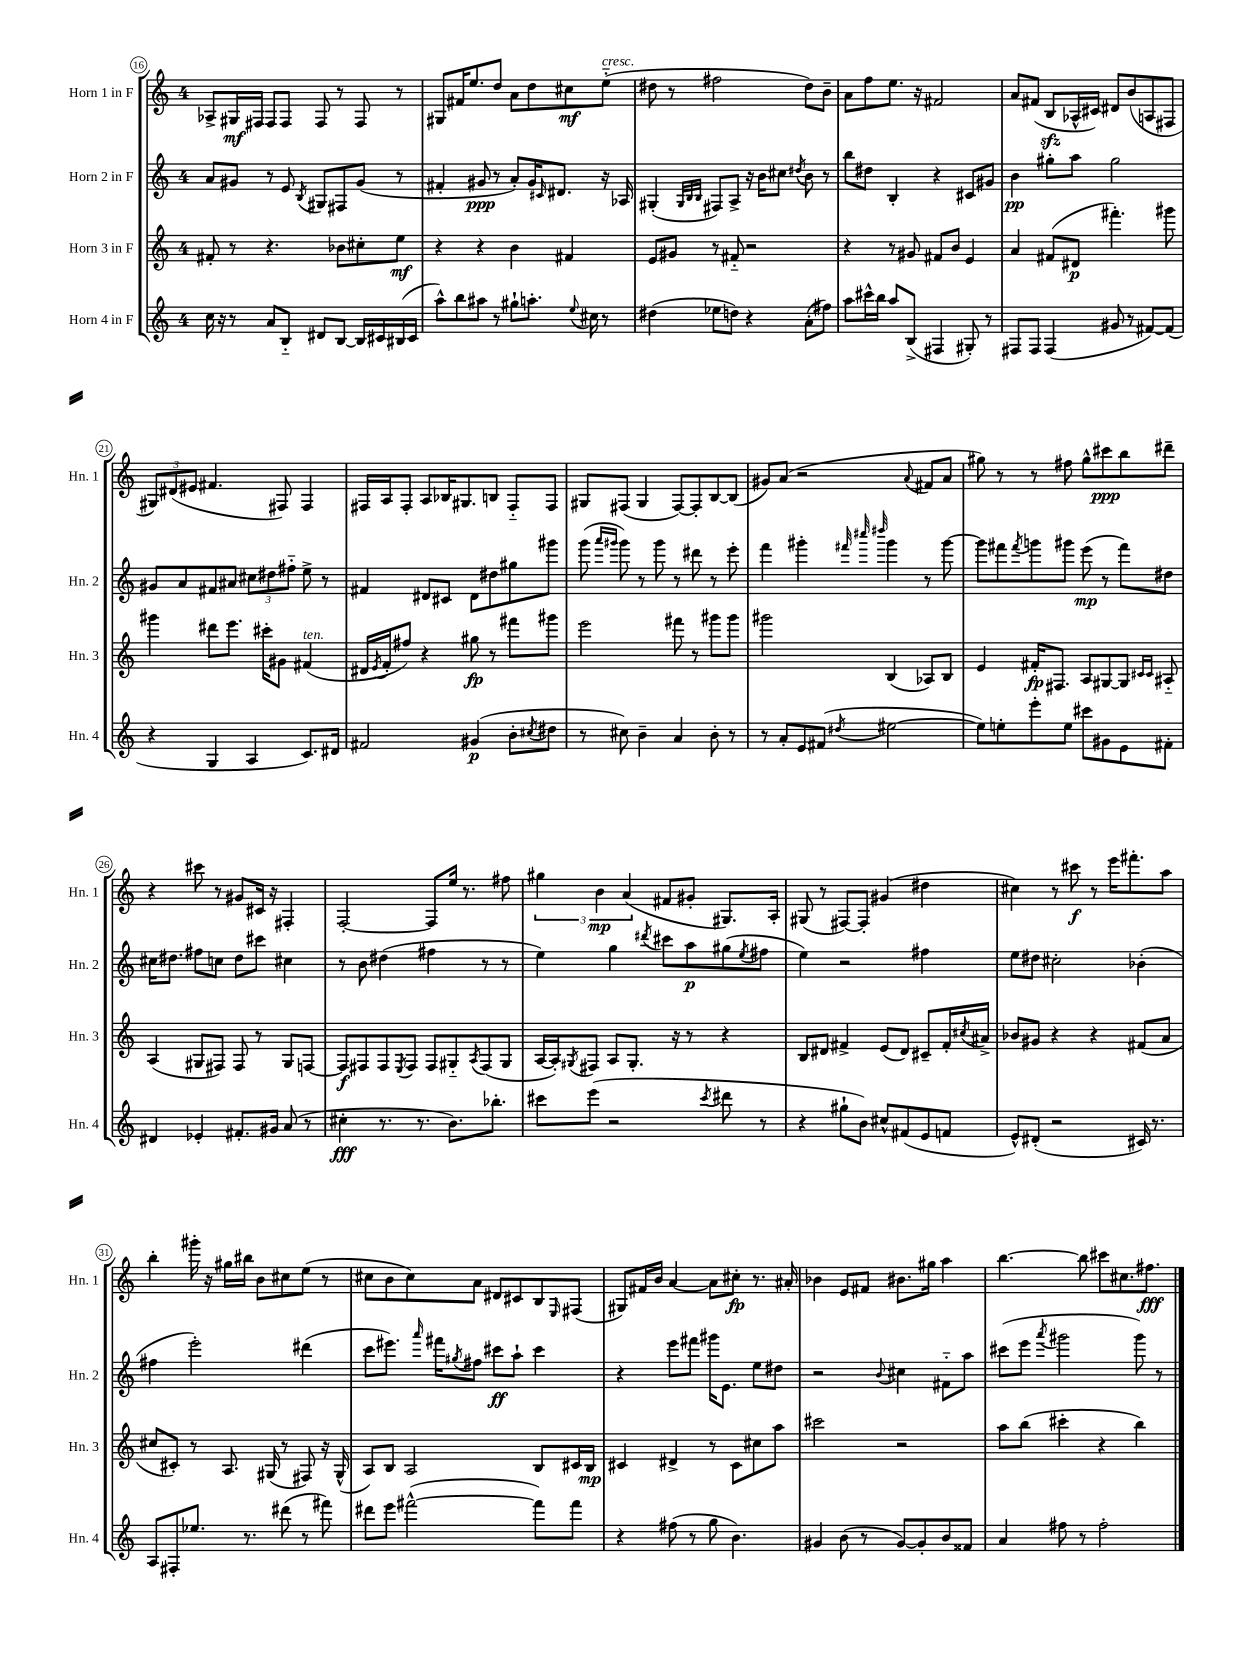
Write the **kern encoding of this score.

**kern	**kern	**kern	**kern
*staff4	*staff3	*staff2	*staff1
*clefG2	*clefG2	*clefG2	*clefG2
*k[]	*k[]	*k[]	*k[]
*M4/4	*M4/4	*M4/4	*M4/4
16cc	8f#'	8a	8A-^
16r	.	.	.
8r	8r	8g#	16G#
.	.	.	16F#
8a	4.r	8r	8F#
8B'~	.	8e	8F#
.	.	8qB	.
8d#	.	8G#	8F#
[8B	8b-	8F#	8r
16B]	8cc#'	(8g#	8F#
16c#	.	.	.
(16B#	8ee	8r	8r
16c#	.	.	.
=	=	=	=
8aa^^)	4r	4f#'	8G#
8bb	.	.	16f#
.	.	.	8.ee
8aa#	4r	8g#	.
8r	.	8r	8dd
8gg#`	4b	8a')	8a
8.aa'	.	16g#	8dd
.	.	16qqc#	.
.	.	8.d#	.
.	4f#	.	8cc#
8qqee	.	.	.
16cc#	.	.	.
8r	.	16r	(8ee'~
.	.	16A-	.
=	=	=	=
(4dd#	8e	(4G#'	8dd#
.	8g#	.	8r
.	.	32qqG#	.
.	.	32qqB	.
.	.	32qqB	.
8ee-	8r	8F#)	2ff#
8dd)	8f#'~	8A^	.
4r	2r	16r	.
.	.	16b	.
.	.	8cc#	.
.	.	8qdd#	.
(8a'	.	8b	8dd#)
8ff#)	.	8r	8b~
=	=	=	=
8aa	4r	8bb	8a
16ccc#^^	.	8dd#	8ff
16bb	.	.	.
8aa	8r	4B'	8.ee
(8B^	8g#	.	.
.	.	.	16r
4F#	8f#	4r	2f#
.	8b	.	.
8G#')	4e	8c#	.
8r	.	8g#	.
=	=	=	=
8F#	4a	4b	8a
8F#	.	.	(8f#
(4F#	(8f#	8gg#'	8B
.	8d#	8aa	16A-^^
.	.	.	16c#)
8g#	4.fff#')	2gg#	8d#
8r	.	.	(8b
[8f#)	.	.	8A
(8f#]	8ggg#	.	8F#
=	=	=	=
4r	4ggg#	8g#	12G#)
.	.	.	(12d#
.	.	8a	.
.	.	.	12e#
4G	8ddd#	8f#	4.f#
.	8.eee	8a#	.
4A	.	12cc#	.
.	16ccc#'	.	.
.	.	12dd#	.
.	8g#	.	8F#)
.	.	12ff#'~	.
8.c)	(4f#	8ee^	4F#
.	.	8r	.
16d#	.	.	.
=	=	=	=
2f#	16d#	4f#	16F#
.	8qe	.	.
.	16f'	.	16A
.	8ff#)	.	8F#'
.	4r	8d#	8A
.	.	8c#	16B-
.	.	.	8.G#
(4g#	8gg#	8d#	.
.	8r	8dd#	8B
8b'	8fff#	8gg#	8F#'~
8qcc#	.	.	.
8dd#	8ggg#	8ggg#	8F#
=	=	=	=
8r	2eee	(8ggg	8G#
.	.	16qqaaa	.
.	.	16qqggg#	.
8cc#)	.	8ggg#)	(8F#
4b~	.	8r	4G#
.	.	8ggg#	.
4a	8fff#	8r	[8F#)
.	8r	8ddd#	8F#']
8b'	8ggg#	8r	[8B
8r	8ggg#	8eee'	(8B]
=	=	=	=
8r	2ggg#	4fff	8g#)
8a'	.	.	(8a
8e	.	4ggg#'	2r
(8f#	.	.	.
.	.	32qqfff#	.
.	.	32qqcccc#	.
8qdd#	.	32qqdddd#	.
[2ee#	(4B	4ggg#	.
.	.	.	8qqa
.	8A-)	8r	8f#
.	8B	[8ggg#	8a
=	=	=	=
8ee#])	4e	8ggg#]	8gg#)
8ee'	.	8fff#	8r
.	.	8qfff#	.
8eee'	16f#'	8ggg	8r
.	8.F#	.	.
8ee	.	8ggg#	8ff#
8ccc#	8A	(8eee	8gg#^^
8g#	[8G#	8r	8ccc#
8e	8G#]	8fff#)	8bb
.	16qqc#	.	.
.	16qqc#	.	.
8f#'	8A#'~	8dd#	8ddd#~
=	=	=	=
4d#	(4A	16cc#	4r
.	.	8.dd#	.
4e-'	8G#	8ff#	8ccc#
.	8F#)	8cc	8r
8.f#'	8F#	8dd#	8g#
.	8r	8ccc#	16c#
16g#	.	.	16r
(8a	8G#	4cc#	4F#'
8r	[8F	.	.
=	=	=	=
4cc#'	8F]	8r	[2F'
.	8F#	8b	.
8.r	8F#	(4dd#	.
.	8qE	.	.
.	8F#	.	.
8.r	.	.	.
.	8F#	4ff#	8F]
8.b)	8G#'~	.	16ee
.	.	.	8.r
.	8qA	.	.
.	(8F#	8r	.
8.bb-'	.	.	.
.	8G#	8r	8ff#
=	=	=	=
8ccc#	[16A	4ee)	6gg#
.	16A'])	.	.
.	8qG#	.	.
(8eee	8F#	.	.
.	.	.	6b
2r	8A	4gg	.
.	.	.	(6a
.	8.G#'	.	.
.	.	8qddd#	.
.	.	8ccc#	8f#
.	16r	.	.
.	8r	8aa	8g#'
8qccc#	.	.	.
8ddd#	4r	(8gg#	8.G#)
.	.	8qee	.
8r	.	8ff#	.
.	.	.	16A'
=	=	=	=
4r	8B	4ee)	(8G#
.	8d#	.	8r
8gg#`	4f#^	2r	[8F#)
8b)	.	.	8F#']
8cc#^^	(8e	.	(4g#
(8f#	8d#)	.	.
8e	8c#~	4ff#	4dd#
8f	16f#'	.	.
.	8qcc#	.	.
.	16a#^	.	.
=	=	=	=
8e^^)	8b-	8ee	4cc#)
(8d#'	8g#	8dd#	.
2r	4r	2cc#'	8r
.	.	.	8ccc#
.	4r	.	8r
.	.	.	16eee
.	.	.	8.fff#'
16c#)	(8f#	(4b-'	.
8.r	.	.	.
.	8a	.	8aa
=	=	=	=
8A	8cc#	4ff#	4bb'
8F#'	8c#')	.	.
8.ee-	8r	2eee')	16ggg#'
.	.	.	16r
.	8.A	.	16gg#
8.r	.	.	16bb#
.	.	.	8b
.	(16G#	.	.
(8ddd#	8r	.	8cc#
8r	8F#)	(4ddd#	(8ee
8fff#)	16r	.	8r
.	(16G#^^	.	.
=	=	=	=
8ddd#	8A)	8ccc	8cc#
8eee	8B	8.eee#)	8b
([2fff#^^	2A	.	8cc#)
.	.	16qqaaa	.
.	.	16fff#	.
.	.	8qgg#	.
.	.	8ff#	8a
.	.	8ccc#	8d#
.	.	8aa`	8c#
8fff#])	8B	4ccc#	8B
.	.	.	16qqE
8fff#	16c#	.	(8F#
.	16B	.	.
=	=	=	=
4r	4c#	4r	8G#)
.	.	.	16f#
.	.	.	16b
(8ff#	4d#^	8eee	[4a
8r	.	8fff#	.
8gg	8r	16ggg#	8a]
.	.	8.e	.
4.b)	8c#	.	8cc#'
.	8cc#	8ee	8.r
.	8aa	8dd#	.
.	.	.	16a#'
=	=	=	=
4g#	2ccc#	2r	4b-
(8b	.	.	8e
8r	.	.	8f#
.	.	8qqb	.
[8g#)	2r	4cc#	8.b#
8g#']	.	.	.
.	.	.	16gg#
8b	.	8f#'~	4aa
8f##	.	8aa	.
=	=	=	=
4a	8aa	(8ccc#	[4.bb
.	(8bb	8eee	.
.	.	8qaaa	.
8ff#	4ccc#'	2ggg#	.
8r	.	.	8bb]
2ff#'	4r	.	8ccc#
.	.	.	8.cc#
.	4bb)	8ggg#)	.
.	.	.	8.ff#
.	.	8r	.
==	==	==	==
*-	*-	*-	*-
